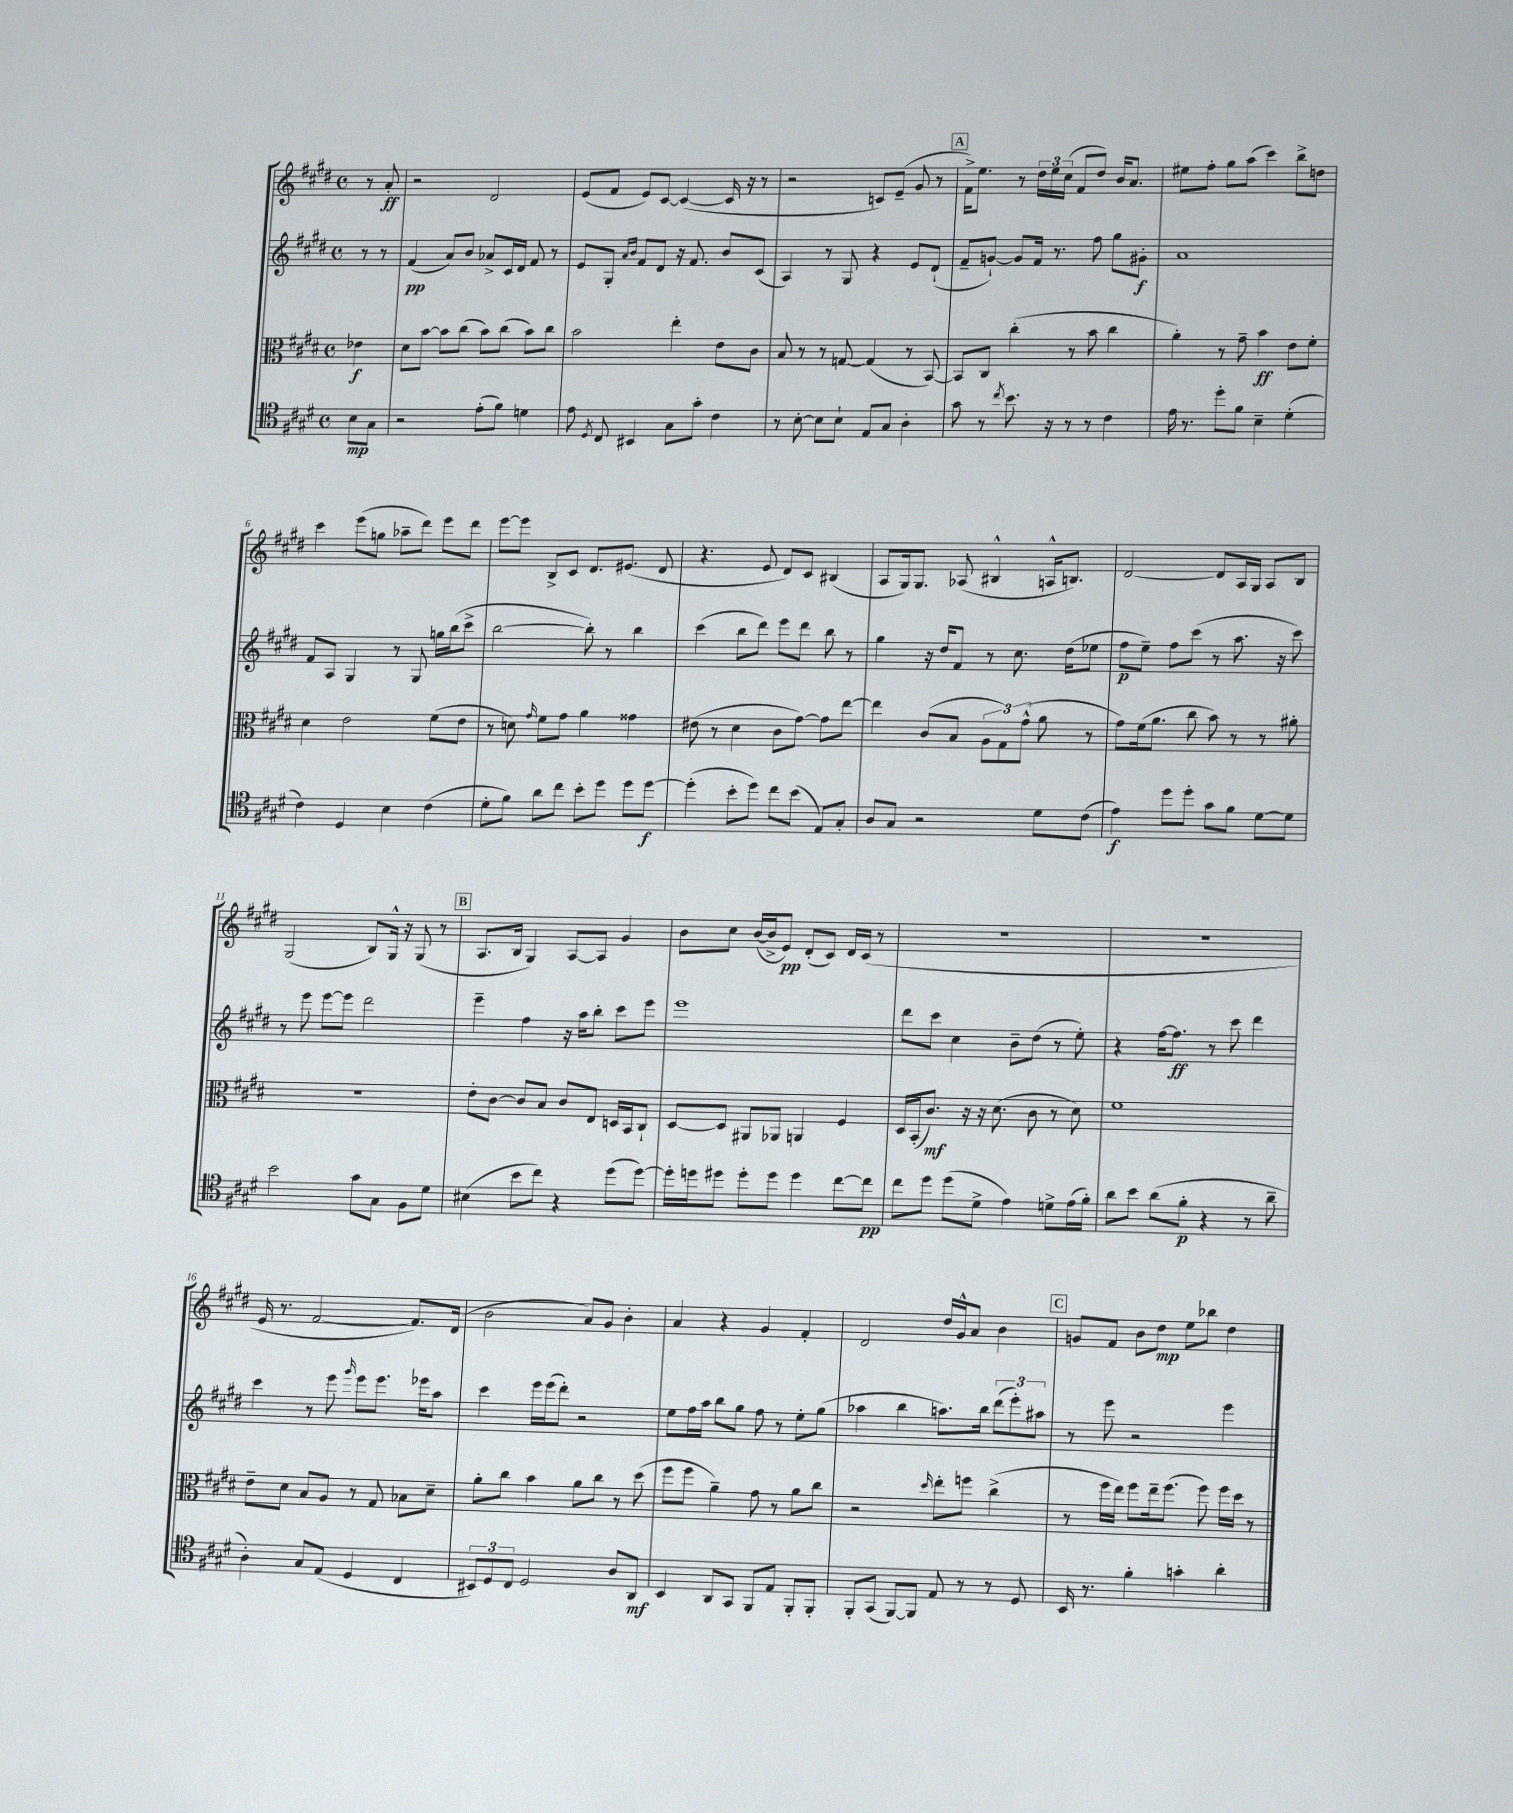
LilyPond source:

<<
\new StaffGroup <<
\new Staff = "s0" {
    \clef treble \key e \major \defaultTimeSignature \time 4/4 \partial 4
    \autoBeamOff r8 a'8-.\ff |
    r2 dis'2 |
    e'8[( fis'8] e'8[) cis'8]~ cis'4~( cis'16 r16 r8 |
    r2 c'8[) e'8]--( gis'8 r8 |
    \mark \markup { \box "A" } fis'16[->) e''8.] r8 \tuplet 3/2 { dis''16[ e''16 cis''16]( } fis'8[ dis''8]) b'16[ a'8.] |
    eis''8[ fis''8]-. gis''8[ a''8]( cis'''4) b''8[-> d''8] |
    cis'''4 e'''8[( g''8] aes''8[-- dis'''8]) e'''8[ dis'''8] |
    e'''8[~ e'''8] b8[-> cis'8] dis'8.[ eis'8.]( dis'8 |
    r4. e'8 dis'8[) cis'8] bis4( |
    a8[ gis16) gis8.] aes8( bis4-^ a16[-^ b8.]) |
    dis'2~ dis'8[ a16 gis16] a8[ b8] |
    gis2( b8[) gis16]-^ r16 gis8( r8 |
    \mark \markup { \box "B" } a8.[ b16] gis4) a8[~ a8] gis'4 |
    b'8[ cis''8] b'16[~( b'16-> e'8]\pp) dis'8[-.( cis'8]) dis'16[ cis'16]( r8 |
    R1 |
    R1 |
    e'16 r8. fis'2~ fis'8.[) dis'16]( |
    b'2 a'8[) gis'8] b'4-. |
    a'4 r4 gis'4 fis'4-. |
    dis'2 dis''16[ gis'16-^ a'8] b'4 |
    \mark \markup { \box "C" } g'8[ fis'8] b'8[ dis''8]\mp e''8[ bes''8] dis''4 \bar "|." |
}
\new Staff = "s1" {
    \clef treble \key e \major \defaultTimeSignature \time 4/4 \partial 4
    \autoBeamOff r8 r8 |
    fis'4\pp( a'8[) b'8] aes'8[-> cis'16 dis'16] fis'8 r8 |
    e'8[ gis8]-. \grace { a'16[ b'16] } fis'8[ dis'8] r16 fis'8. b'8[ cis'8]( |
    a4) r8 gis8 r4 e'8[ dis'8]-!( |
    \mark \markup { \box "A" } fis'8[-- g'8]~-!) g'8[ fis'16] r8. fis''8 gis''8[ gis'8]-.\f |
    a'1 |
    fis'8[ a8] gis4 r8 gis8 g''16[ b''16( cis'''8]-> |
    b''2~ b''8-.) r8 b''4 |
    cis'''4( b''8[ dis'''8]) e'''8[ dis'''8] b''8 r8 |
    gis''4 r16 dis''16[ fis'8] r8 cis''8. dis''16[( ees''8] |
    fis''8[\p e''8]--) fis''8[ cis'''8]( r8 a''8. r16 cis'''8) |
    r8 e'''8 e'''8[~ e'''8] dis'''2 |
    \mark \markup { \box "B" } e'''4-- fis''4 r16 a''16[ b''8]-. cis'''8[ e'''8] |
    e'''1 |
    dis'''8[ cis'''8] cis''4 b'8[-- dis''8]( r8 e''8-.) |
    r4 fis''16[~ fis''8.]\ff r8 cis'''8 dis'''4 |
    cis'''4 r8 e'''8 \grace { gis'''16 } e'''8[ e'''8.] ees'''16[ a''8] |
    cis'''4 e'''16[ e'''16( dis'''8]-.) r2 |
    e''8[ fis''16 a''16] b''8[ gis''8] fis''8 r8 e''8[-. gis''8]( |
    aes''4 b''4 a''8.[) b''16] \tuplet 3/2 { dis'''8[( e'''8-.) ais''8] } |
    \mark \markup { \box "C" } r8 e'''8 r2 e'''4 \bar "|." |
}
\new Staff = "s2" {
    \clef alto \key e \major \defaultTimeSignature \time 4/4 \partial 4
    \autoBeamOff ees'4\f |
    dis'8[ b'8]~ b'8[ cis''8]( b'8[) cis''8]( b'8[) cis''8] |
    b'2 e''4-. e'8[ cis'8] |
    b8 r8 r8 g8~ g4( r8 b,8~) |
    \mark \markup { \box "A" } b,8[ cis8] cis''4-.( r8 b'8 cis''4 |
    a'4-.) r8 gis'8-- b'4\ff e'8[ fis'8]-. |
    dis'4 e'2 fis'8[( e'8] |
    r8 d'8) \grace { gis'16 } fis'8[ gis'8] a'4 gisis'4 |
    eis'8( r8 dis'4 cis'8[ gis'8]~) gis'8[ e''8]~ |
    e''4 cis'8[( b8] \tuplet 3/2 { a8[ gis8) gis'8]-^( } a'8 r8 |
    gis'8[) fis'16( a'8.] cis''8 b'8) r8 r8 ais'8-. |
    R1 |
    \mark \markup { \box "B" } e'8[-. cis'8]~ cis'8[ b8] cis'8[ e8] d16[ b,16 cis8]-! |
    dis8[~ dis8] ais,8[ aes,8] a,4 fis4 |
    dis16[ b,16-.( cis'8.]\mf) r16 r16 dis'8.( cis'8 r8 dis'8) |
    fis'1 |
    e'8[-- dis'8] b8[ a8] r8 gis8 bes8[ dis'8]-- |
    a'8[-. cis''8] b'4 a'8[ cis''8] r8 dis''8( |
    fis''8[ fis''8] a'4--) gis'8 r8 a'8[ cis''8] |
    r2 \grace { dis''16 } e''8[-. f''8] cis''4->( |
    \mark \markup { \box "C" } r8 fis''16[ e''16]) fis''8[ e''16-- fis''8.]( fis''8) fis''16[ dis''16] r8 \bar "|." |
}
\new Staff = "s3" {
    \clef tenor \key e \major \defaultTimeSignature \time 4/4 \partial 4
    \autoBeamOff b8[\mp gis8] |
    r2 e'8[-.( fis'8]) d'4 |
    e'8 \acciaccatura { dis8 } cis8 bis,4 gis8[ gis'8]-. cis'4 |
    r8 b8~-. b8[ b8]-! e8[ gis8] a4-. |
    \mark \markup { \box "A" } gis'8 r8 \acciaccatura { cis''8 } b'8. r16 r8 r8 cis'4 |
    e'16 r8. dis''8[-. fis'8] b4-- dis'4-.( |
    cis'4) dis4 b4 cis'4( |
    dis'8[-. fis'8]) a'8[ cis''8] b'8[-. dis''8] dis''8[ dis''8]~\f |
    dis''4-.( b'8[-. dis''8]) cis''8[ b'8]( e8[) gis8]-. |
    a8[ gis8] r2 dis'8[ cis'8]( |
    e'4\f) dis''8[ dis''8]-. gis'8[ fis'8] dis'8[~ dis'8] |
    b'2 gis'8[ gis8] fis8[ dis'8] |
    \mark \markup { \box "B" } bis4( b'8[ cis''8]) r4 dis''8[( dis''8]~) |
    dis''16[-. d''16 dis''8] dis''8[-. dis''8] dis''4 cis''8[~ cis''8]\pp |
    cis''8[ dis''8] dis''8[( dis'8]-> e'4) d'8[-> e'16( fis'16]-.) |
    a'8[ b'8] a'8[( fis'8]-.\p r4 r8 a'8-- |
    a4-.) gis8[ e8]( dis4 cis4 |
    \tuplet 3/2 { bis,8[) dis8 cis8] } dis2 a8[ a,8]\mf |
    b,4 a,8[ gis,8] fis,8[ e8] fis,8[-. fis,8]-. |
    fis,8[-. gis,8]( fis,8[~) fis,8] e8 r8 r8 dis8 |
    \mark \markup { \box "C" } b,16 r8. fis'4-. g'4-. a'4-. \bar "|." |
}
>>
>>
